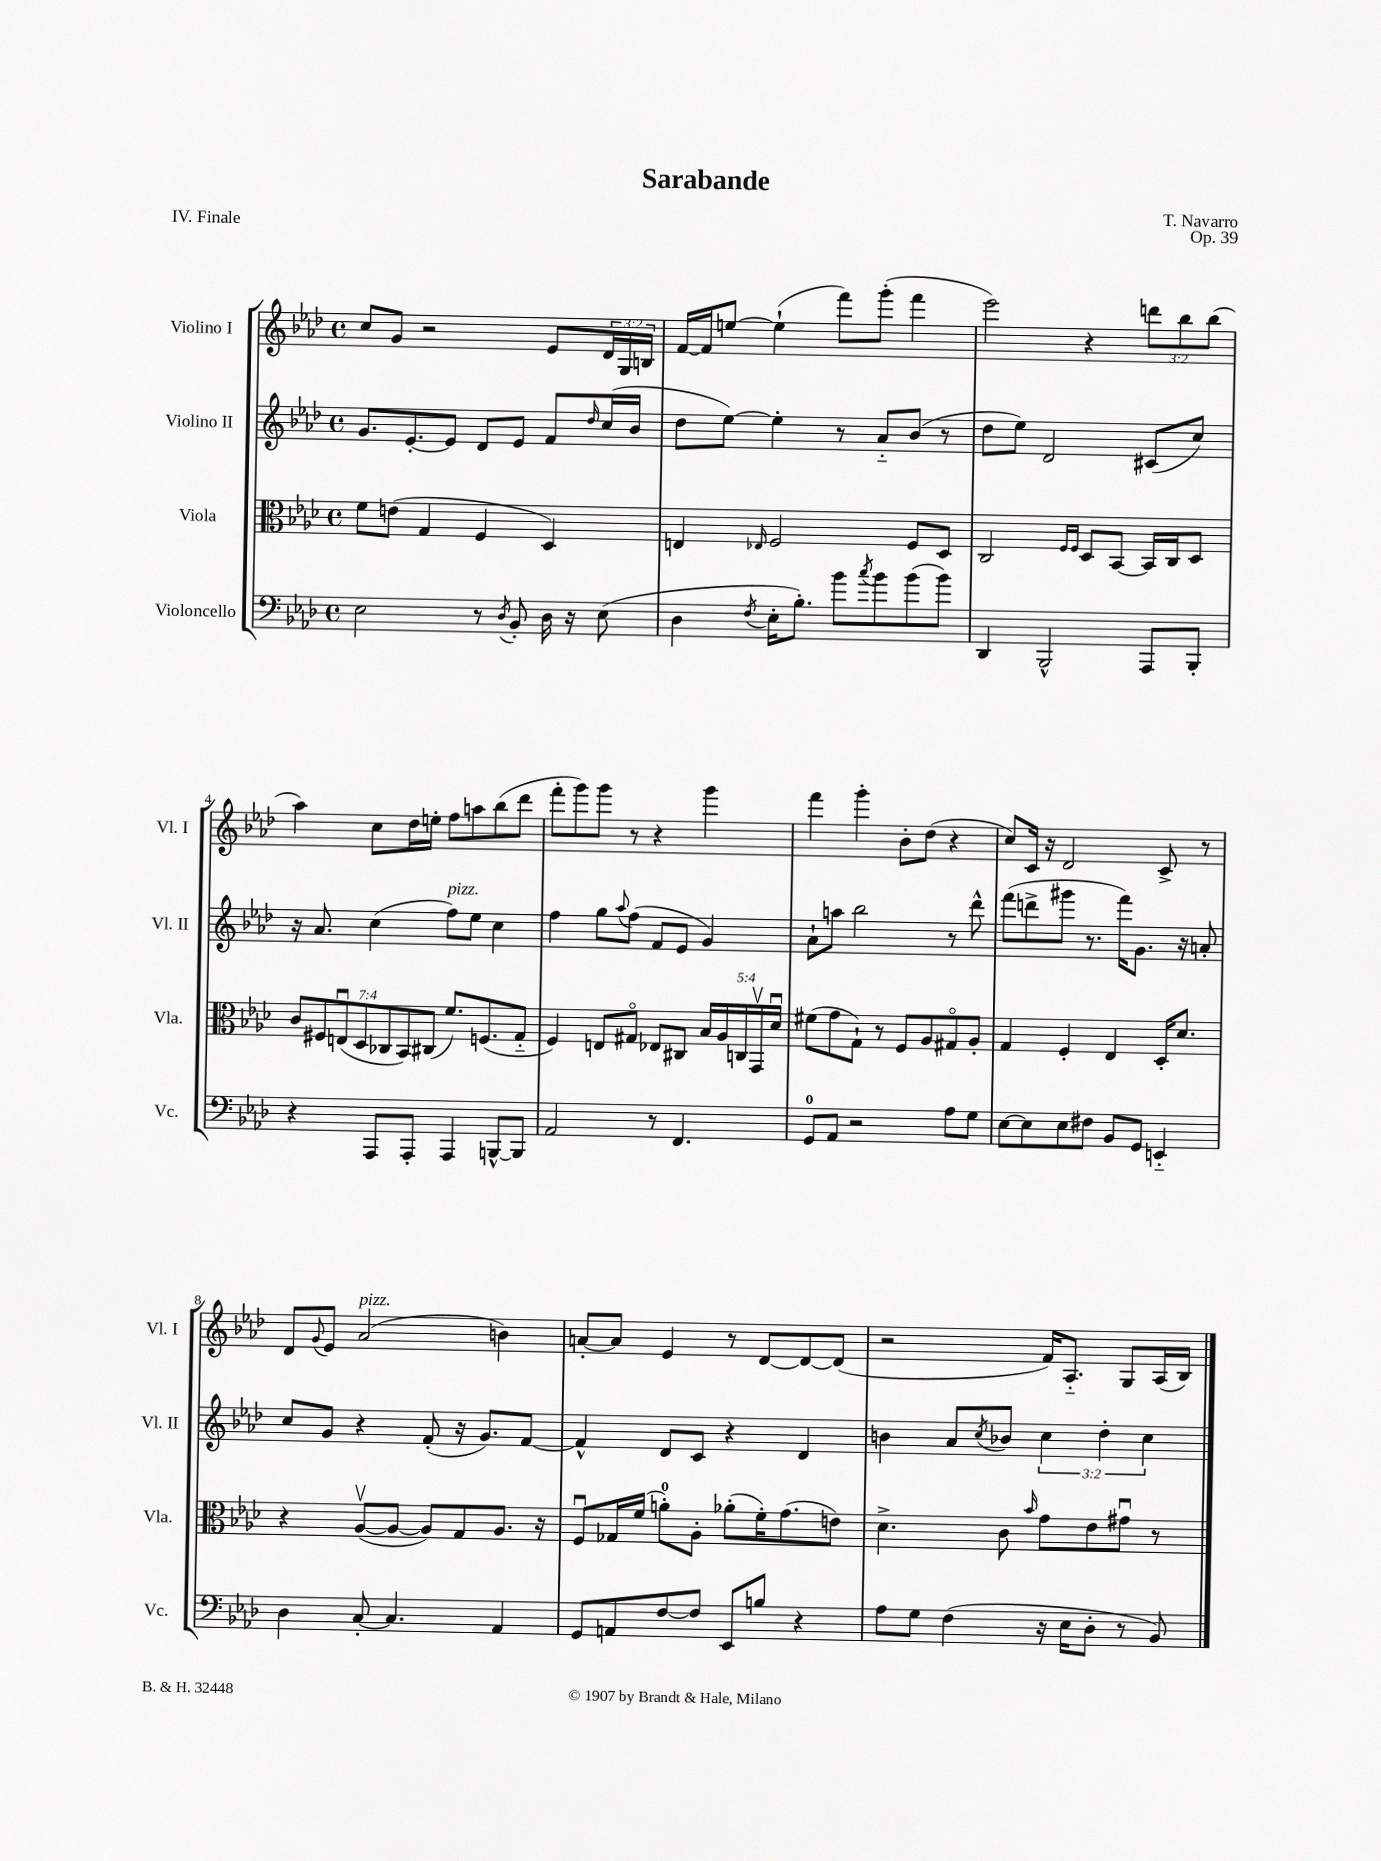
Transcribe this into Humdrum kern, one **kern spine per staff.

**kern	**kern	**kern	**kern
*staff4	*staff3	*staff2	*staff1
*clefF4	*clefC3	*clefG2	*clefG2
*k[b-e-a-d-]	*k[b-e-a-d-]	*k[b-e-a-d-]	*k[b-e-a-d-]
*M4/4	*M4/4	*M4/4	*M4/4
*met(c)	*met(c)	*met(c)	*met(c)
2E-\	8f\L	8.g/L	8cc/L
.	(8e\J	.	8g/J
.	.	[8.e-'/	.
.	4G/	.	2r
.	.	8e-/]J	.
8r	4F/	8d-/L	.
8qD-/	.	.	.
8BB-'/	.	8e-/J	.
16D-\	4D-/)	8f/L	8e-/L
16r	.	.	.
.	.	16qqdd-/	.
(8E-\	.	(16cc/L	24d-/L
.	.	.	24G/
.	.	16b-/JJ	.
.	.	.	24B/JJ
=	=	=	=
4D-\	4E/	8dd-\L	[16f/LL
.	.	.	16f/]J
.	.	[8ee-\J)	[8ee/J
8qF/	16qqE-/	.	.
16E-'\LK	2F/	4ee-'\]	(4ee`\]
8.B-'\J)	.	.	.
8b-\L	.	8r	8fff\L)
8qcc/	.	.	.
8b-\	.	8a-'~/L	(8ggg'\J
(8b-\	8F/L	(8b-/J	4fff\
8b-\J)	8D-/J	8r	.
=	=	=	=
4DD-/	2C/	8dd-\L	2eee-\)
.	.	8ee-\J)	.
2BBB-^^/	.	2d-/	.
.	16qqF/LL	.	.
.	16qqF/JJ	.	.
.	8D-/L	.	4r
.	[8BB-/J	.	.
8AAA-/L	16BB-/]LL	(8c#/L	12ddd\L
.	16C/J	.	.
.	.	.	12bb-\
8BBB-'/J	8D-/J	8cc/J)	.
.	.	.	(12bb-\J
=	=	=	=
4r	14c/L	16r	4aa-\)
.	.	8.a-/	.
.	14F#/	.	.
.	(14Eu/	.	.
.	14D-/	.	.
8AAA-/L	.	(4cc\	8cc\L
.	14C-/	.	.
.	14BB-/)	.	.
8AAA-'/J	.	.	16dd-\L
.	(14C#/J	.	.
.	.	.	16ee'\JJ
4AAA-/	8.f/L)	8ff\L)	8ff\L
.	.	8ee-\J	8aa\
.	(8.F/	.	.
[8BBB^^/L	.	4cc\	(8bb-\
8BBB/]J	8G'~/J	.	8ddd-\J
=	=	=	=
2AA-/	4F/)	4ff\	8fff'\L
.	.	.	8ggg\)
.	8E/L	8gg\L	8ggg\J
.	.	8qqaa-/	.
.	8G#o/J	(8ff\J	8r
8r	8E-/L	8f/L	4r
4.FF/	8C#/J	8e-/J	.
.	20B-/LL	4g/)	4ggg\
.	20A-/	.	.
.	20C/	.	.
.	20GGv/	.	.
.	20d-u/JJ	.	.
=	=	=	=
8GG/L	(8f#\L	8a-`\L	4fff\
8AA-/J	8g\	8aa\J	.
2r	8G`\J)	2bb-\	4ggg'\
.	8r	.	.
.	8F/L	.	8b-'\L
.	8A-/	.	(8dd-\J
8A-\L	8G#o/	8r	4r
8G\J	8A-'/J	8ddd-^^\	.
=	=	=	=
[8E-\L	4G/	(8fff\L	8cc/L)
8E-\]	.	8ddd^\	16c/Jk
.	.	.	16r
8E-\	4F'/	8ggg#\J	2d-/
8F#\J	.	8.r	.
8BB-/L	4E-/	.	.
.	.	16fff\LK)	.
8GG/J	.	8.g\J	.
4EE'~/	16D-'/LK	.	8c^/
.	8.d-/J	16r	.
.	.	8a'/	8r
=	=	=	=
4D-\	4r	8cc/L	8d-/L
.	.	.	8qqg/
.	.	8g/J	8e-/J
[8C'/	([8A-v/L	4r	(2a-/
4.C/]	8A-/_J	.	.
.	8A-/]L)	(8f'/	.
.	8G/	16r	.
.	.	8.g/L)	.
4AA-/	8.A-/J	.	4b\)
.	.	[8f/J	.
.	16r	.	.
=	=	=	=
8GG/L	8Fu/L	4f^^/]	[8a'/L
8AA/	16G-/L	.	8a/]J
.	(16f/JJ	.	.
[8F/	8a'\L)	8d-/L	4e-/
8F/]J	8A-'\J	8c/J	.
8EE-/L	(8a-'\L	4r	8r
8B/J	16f'\K)	.	[8d-/L
.	(8.g\	.	.
4r	.	4d-/	8d-/_
.	8e\J)	.	(8d-/]J
=	=	=	=
8A-\L	4.d-^\	4b\	2r
8G\J	.	.	.
(4F\	.	8a-/L	.
.	.	8qcc/	.
.	8c\	8b-/J	.
.	16qqb-/	.	.
16r	8g\L	6cc\	16f/LK)
16E-\LK	.	.	8.A-'~/J
8D-'\J	8e-\	.	.
.	.	6dd-'\	.
8r	8g#u\J	.	8G/L
.	.	6cc\	.
8BB-/)	8r	.	(16A-/L
.	.	.	16B-/JJ)
==	==	==	==
*-	*-	*-	*-
